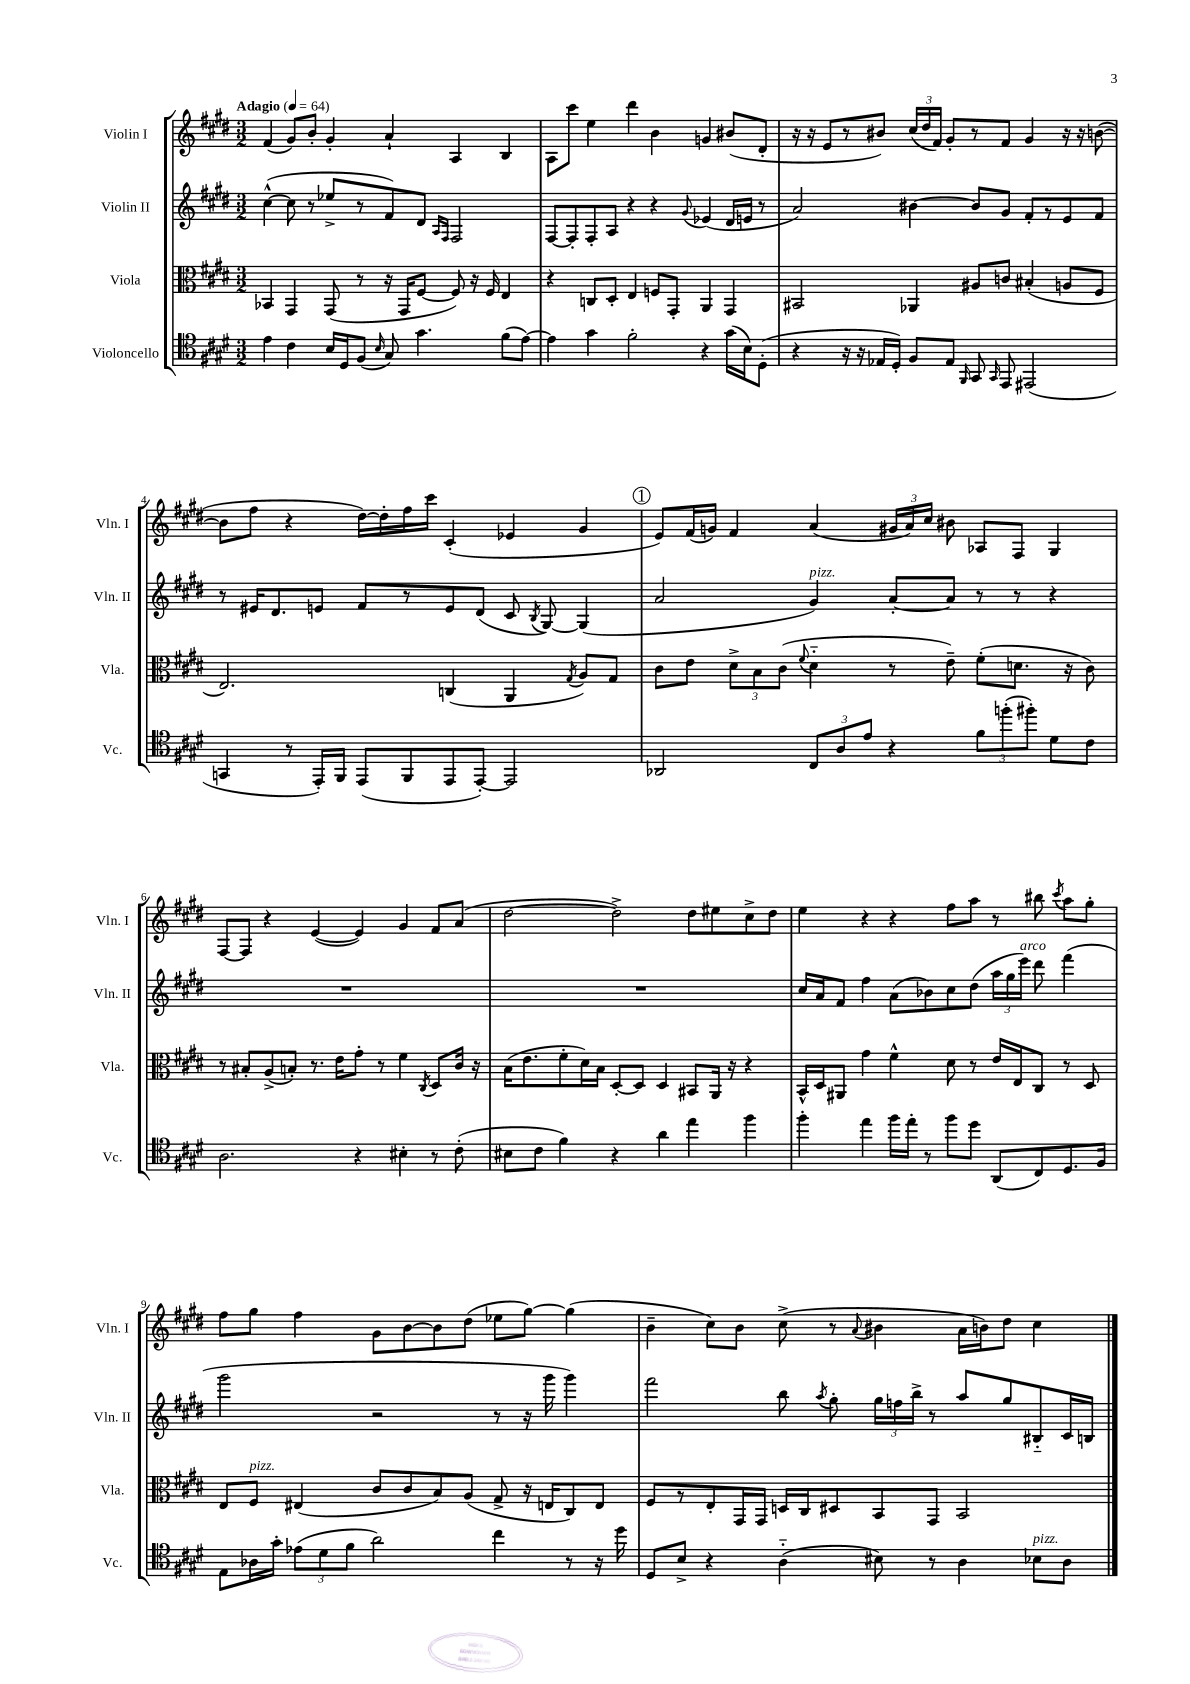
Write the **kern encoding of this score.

**kern	**kern	**kern	**kern
*staff4	*staff3	*staff2	*staff1
*clefC4	*clefC3	*clefG2	*clefG2
*k[f#c#g#d#]	*k[f#c#g#d#]	*k[f#c#g#d#]	*k[f#c#g#d#]
*M3/2	*M3/2	*M3/2	*M3/2
*MM64	*MM64	*MM64	*MM64
4e	4BB-	([4cc#^^	(4f#
4c#	4GG#	8cc#]	8g#)
.	.	8r	8b'
16B	(8GG#	8ee-^	4g#'
16D#	.	.	.
(8F#	8r	8r	.
16qqB	.	.	.
8G#)	16r	8f#)	4a`
.	16GG#	.	.
4.g#	[8F#	8d#	.
.	.	16qqA	.
.	.	16qqF#	.
.	8F#])	2F#	4A
.	16r	.	.
.	16F#	.	.
(8f#	4E	.	4B
[8e)	.	.	.
=	=	=	=
4e]	4r	[8F#	8A
.	.	8F#']	8ccc#
4g#	8C	8F#'	4ee
.	8D#'	8A	.
2f#'	4E	4r	4ddd#
.	8F	4r	4b
.	8GG#'	.	.
.	.	8qqg#	.
4r	4AA	(4e-	4g
(16g#	4GG#	16d#	(8b#
16B)	.	16e	.
(8D#'	.	8r	8d#'
=	=	=	=
4r	2BB#	2a)	16r
.	.	.	16r
.	.	.	8e
16r	.	.	8r
16r	.	.	.
16E-	.	.	8b#)
16D#')	.	.	.
8F#	4AA-	[4b#	(24cc#
.	.	.	24dd#
.	.	.	24f#)
8E-	.	.	8g#'
16qqFF#	.	.	.
8GG#	8A#	8b#]	8r
16qqGG#	.	.	.
8EE	8c	8g#	8f#
(2EE#	(4B#'	8f#'	4g#
.	.	8r	.
.	8A	8e	16r
.	.	.	16r
.	8F#	8f#	([8b
=	=	=	=
4GG	2.E)	8r	8b]
.	.	16e#	8ff#
.	.	8.d#	.
8r	.	.	4r
16EE')	.	8e	.
16FF#	.	.	.
(8EE	.	8f#	[16dd#)
.	.	.	16dd#']
8FF#	.	8r	16ff#
.	.	.	16ccc#
8EE	(4C	8e	(4c#'
[8EE')	.	(8d#	.
2EE]	4AA	8c#	4e-
.	.	8qB	.
.	.	[8G#)	.
.	8qG#	.	.
.	8A)	(4G#]	4g#
.	8G#	.	.
=	=	=	=
2AA-	8c#	2a	8e)
.	8e	.	(16f#
.	.	.	16g)
.	12d#^	.	4f#
.	12B	.	.
.	(12c#	.	.
.	8qqf#	.	.
12C#	4d#'~	4g#)	(4a
12A	.	.	.
12e	.	.	.
4r	8r	[8a'	24g#
.	.	.	24a)
.	.	.	24cc#
.	8e~)	8a]	8b#
12f#	(8f#'	8r	8A-
(12ff'	.	.	.
.	8.d	8r	8F#
12ff#')	.	.	.
8d#	.	4r	4G#
.	16r	.	.
8c#	8c#)	.	.
=	=	=	=
2.A	8r	1.r	[8F#
.	8B#'	.	8F#]
.	(8A^	.	4r
.	8B')	.	.
.	8.r	.	([4e
.	16e	.	.
4r	8g#'	.	4e])
.	8r	.	.
4B#'	4f#	.	4g#
.	8qC#	.	.
8r	8D#	.	8f#
(8c#'	16c#	.	(8a
.	16r	.	.
=	=	=	=
8B#	(16B	1.r	[2dd#
.	8.e	.	.
8c#	.	.	.
4f#)	8f#'	.	.
.	16d#)	.	.
.	16B	.	.
4r	[8D#'	.	2dd#^])
.	8D#]	.	.
4a	4D#	.	.
4ee	8BB#	.	8dd#
.	16AA	.	8ee#
.	16r	.	.
4ff#	4r	.	8cc#^
.	.	.	8dd#
=	=	=	=
4ff#'	16BB^^	16cc#	4ee
.	16D#	16a	.
.	8AA#	8f#	.
4ee	4g#	4ff#	4r
16ff#	4f#^^	(8a	4r
16ee'	.	.	.
8r	.	8b-)	.
8ff#	8d#	8cc#	8ff#
8dd#	8r	(8dd#	8aa
(8AA	16e	24aa	8r
.	.	24gg#	.
.	16E	.	.
.	.	24eee)	.
8C#)	8C#	8ddd#	8bb#
.	.	.	8qccc#
8.D#	8r	(4fff#	8aa
.	8D#	.	8gg#'
16F#	.	.	.
=	=	=	=
8E	8E	2ggg#	8ff#
16A-	8F#	.	8gg#
16g#'	.	.	.
(12e-	(4E#	.	4ff#
12d#	.	.	.
12f#	.	.	.
2a)	8c#	2r	8g#
.	8c#	.	[8b
.	8B)	.	8b]
.	(8A	.	(8dd#
4cc#	8G#^	8r	8ee-
.	16r	16r	[8gg#)
.	16E	16ggg#	.
8r	8C#)	4ggg#)	(4gg#]
16r	8E	.	.
16dd#	.	.	.
=	=	=	=
8D#	8F#	2fff#	4b~
8B^	8r	.	.
4r	8E'	.	8cc#)
.	16GG#	.	8b
.	16GG#	.	.
(4A'~	16D	8bb	(8cc#^
.	16C#	.	.
.	.	8qaa	.
.	8D#	8gg#'	8r
.	.	.	8qqa
8B#)	8BB	24gg#	4b#
.	.	24ff	.
.	.	24bb^	.
8r	8GG#	8r	.
4A	2BB	8aa	16a
.	.	.	16b)
.	.	8gg#	8dd#
8B-	.	8B#'~	4cc#
8A	.	16c#	.
.	.	16B	.
==	==	==	==
*-	*-	*-	*-
